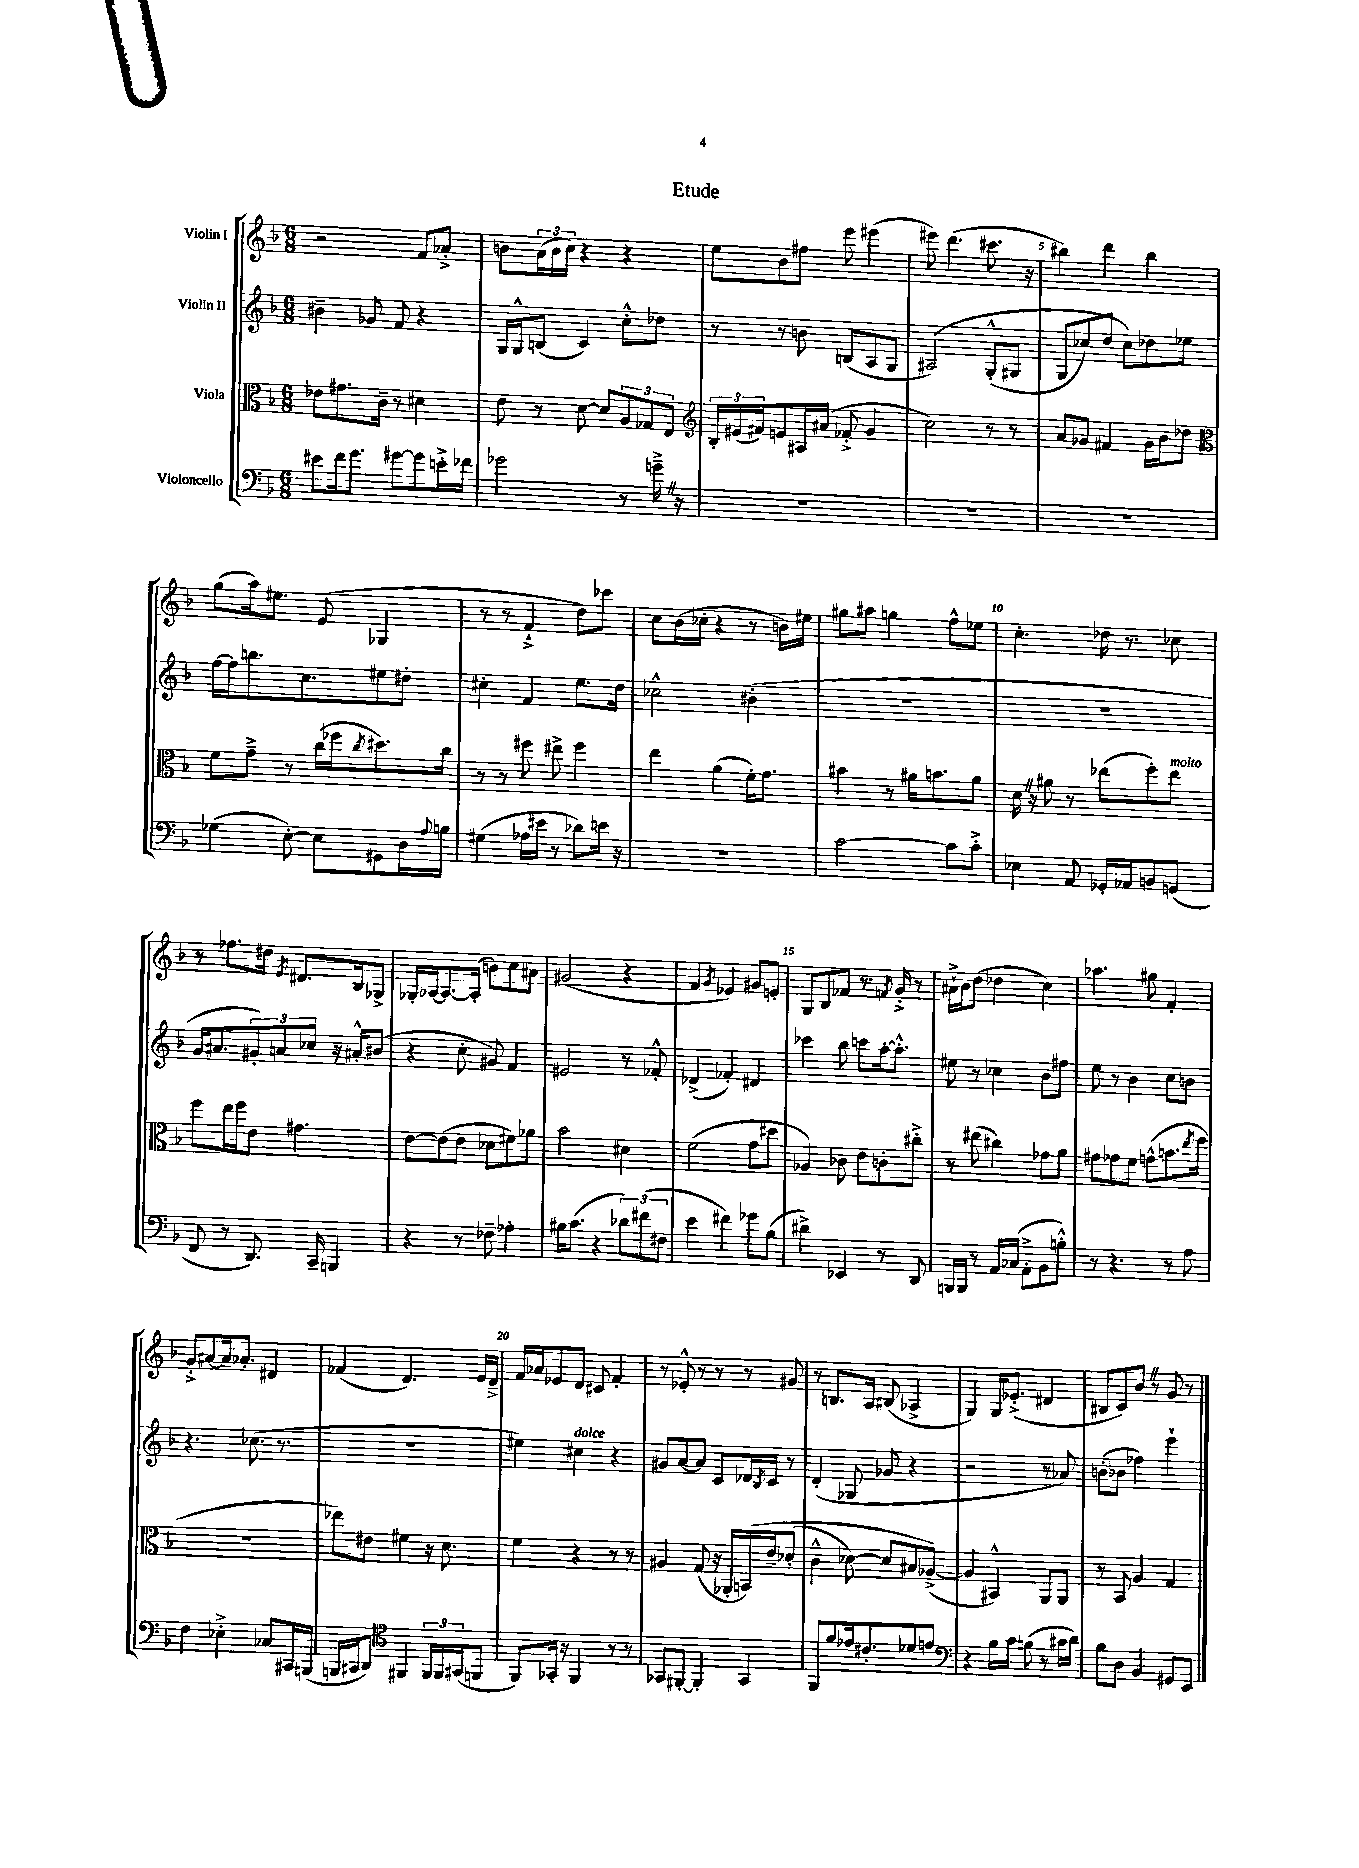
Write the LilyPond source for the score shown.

\header { title = "Etude" }
<<
\new StaffGroup <<
\new Staff = "s0" \with { instrumentName = "Violin I" } {
    \clef treble \key f \major \numericTimeSignature \time 6/8
    r2 f'8 aes'8-.-> |
    b'8 \tuplet 3/2 { a'16( b'16 c''16) } r4 r4 |
    e''8 bes'8 fis''8 e'''8 eis'''4( |
    eis'''8) d'''4.( cis'''8. r16 |
    bis''4) d'''4 bis''4 |
    g''8( a''16) eis''8. e'8( ges4 |
    r8 r8 f'4-!-> d''8) ces'''8 |
    c''8 bes'16( ces''16-. r4 r8 b'16) eis''16 |
    gis''8 ais''8 g''4 f''8-^ ees''8 |
    c''4.-. des''16 r8. ces''8 |
    r8 fes''8. dis''16 \acciaccatura { e'8 } dis'8. bes16 ges8-> |
    ges16-. aes16~ aes8.~ aes16-.( b'8) c''8 ais'8 |
    gis'2( r4 |
    f'4 \acciaccatura { g'8 } ees'4) gis'8 e'8-. |
    g8 bes8 fes'8 r8. \acciaccatura { f'8 } g'16-.-> r8 |
    ais'16-!-> bes'16 d''8( des''4 c''4) |
    aes''4. gis''8 f'4-. |
    g'8-.-> ais'8~ ais'16-- aes'8.-. dis'4 |
    fes'4( d'4.) e'16 d'16---> |
    f'16 aes'16 ees'8 d'8 cis'8 f'4-. |
    r8 ees'8-.-^ r8 r8 r8 gis'8 |
    r8 b8. a16 bis8( aes4-> |
    g4) g16 ees'8.-.->( dis'4 |
    bis8 c'8) bes'8 \once \override BreathingSign.text = \markup { \musicglyph "scripts.caesura.straight" } \breathe r8 g'8 r8 \bar "|." |
}
\new Staff = "s1" \with { instrumentName = "Violin II" } {
    \clef treble \key f \major \numericTimeSignature \time 6/8
    bis'4-- ges'8 f'8 r4 |
    g16 g16-^ b8( c'4) c''8-.-^ des''8 |
    r8 r8 b'8 b8( a8 g8 |
    ais2)\( g8-.-^( gis8 |
    g8 ces''8) d''8 ces''8\) des''8 ees''8 |
    f''16~ f''16 b''8. c''8. eis''8 dis''8-. |
    cis''4-. f'4 e''8. d''16 |
    ces''2-^ bis'4-.( |
    R2. |
    R2. |
    g'16 ais'8. \tuplet 3/2 { gis'8-.) a'8 ces''8 } r16 ais'16-.-^ bis'8( |
    r4 c''8-. gis'8) f'4 |
    eis'2 r8 fes'8-.-^ |
    des'4->( fes'4-.) dis'4 |
    ces'''4 bes''8 c'''8 a''16~-. a''8.-.-^ |
    eis''8 r8 ces''4 bes'8 fis''8 |
    e''8 r8 bes'4 c''8 b'8 |
    r4. ces''8.( r8. |
    R2. |
    eis''4) cis''4^\markup { \italic "dolce" } r4 |
    gis'8 a'8~ a'8 c'8 des'16 \acciaccatura { bes8 } c'16 r8 |
    d'4-.( ges8 ges'8 r4 |
    r2 r8 aes'8) |
    b'8-.( bes'8 fes''4) e'''4-! \bar "|." |
}
\new Staff = "s2" \with { instrumentName = "Viola" } {
    \clef alto \key f \major \numericTimeSignature \time 6/8
    ees'8 gis'8. c'16-- r8 dis'4 |
    e'8 r8 d'8~ d'8 \tuplet 3/2 { a8 ges8 e8 } |
    \clef treble \tuplet 3/2 { bes16-. eis'16( fis'16) } e'8 ais16 ais'16( fes'8-.-> g'4 |
    c''2) r8 r8 |
    a'8 ges'8 fis'4 ges'16 bes'16 des''8 |
    \clef alto f'8 g'8---> r8 c''16( fes''16 \acciaccatura { c''8 } dis''8.) c''16 |
    r8 r8 fis''8 eis''8-> fis''4 |
    e''4 a'4( f'16-.) g'8. |
    bis'4 r8 ais'16 b'8. ais'8 |
    d'16 \once \override BreathingSign.text = \markup { \musicglyph "scripts.caesura.straight" } \breathe r16 ais'8 r8 ees''8( f''8-.) ees''8^\markup { \italic "molto" } |
    f''8 e''16 f''16 e'8 gis'4. |
    e'8~ e'8( e'8 des'8 fis'8) aes'8 |
    bes'2 dis'4 |
    f'2( g'8 dis''8 |
    aes4) ces'8 e'8 c'8-. cis''8-.-> |
    r8 eis''8( cis''4) ges'8 a'8 |
    gis'8 ges'8 f'8 g'8-^( b'8. \acciaccatura { e''8 } f''16 |
    R2. |
    ees''8) eis'8 fis'4 r16 d'8. |
    f'4 r4 r8 r8 |
    ais4 g8( r16 aes,16-. b,16)\( e'16-- des'8-.( |
    c'4-^ des'8~) des'8 bis8 aes8~->(\) |
    aes4 bis,4-^) a,8 a,8 |
    r8 bes,8 a4 g4 \bar "|." |
}
\new Staff = "s3" \with { instrumentName = "Violoncello" } {
    \clef bass \key f \major \numericTimeSignature \time 6/8
    eis'8 f'16 g'8. gis'8~ gis'8 e'16-.-> fes'16 |
    ges'2 r8 g'16---> \once \override BreathingSign.text = \markup { \musicglyph "scripts.caesura.straight" } \breathe r16 |
    R2. |
    R2. |
    R2. |
    ges4( e8~-.) e8 gis,8 d16 \appoggiatura { a8 } b16 |
    gis4( aes16 eis'16 r8 des'8) e'16 r16 |
    R2. |
    c'2~ c'8 c'8-.-> |
    ees4 a,8 ges,16-. aes,16 b,8 g,8( |
    f,8 r8 d,8.) c,16-- b,,4 |
    r4 r8 fes8-- aes4-. |
    bis16 c'8.( r4 \tuplet 3/2 { des'8) fis'8( fis8 } |
    e'4 fis'4) ges'8 bes8( |
    dis'4->) ees,4 r8 d,8 |
    b,,16 b,,16 r8 a,16 ces16( a,8-.-> bes,8 b8-.-^) |
    r8 r4. r8 a8 |
    f4 ees4-.-> ces8 cis,16 b,,16( |
    b,,16 cis,16 d,8) \clef tenor fis,4 \tuplet 3/2 { fis,16 fis,16 gis,16( } f,8 |
    f,8) ges,16-. r16 f,4 r8 r8 |
    ges,8 fis,8~-. fis,4-. ges,4 |
    f,8 f'8 ees'16 cis'8.-. des'8 e'8 |
    \clef bass r4 bes16 c'16 b8( r8 cis'16 d'16) |
    bes8 d8 bes,4 gis,8 e,8 \bar "|." |
}
>>
>>
\layout { \context { \Score \override BarNumber.break-visibility = ##(#f #t #t) barNumberVisibility = #(every-nth-bar-number-visible 5) } }
